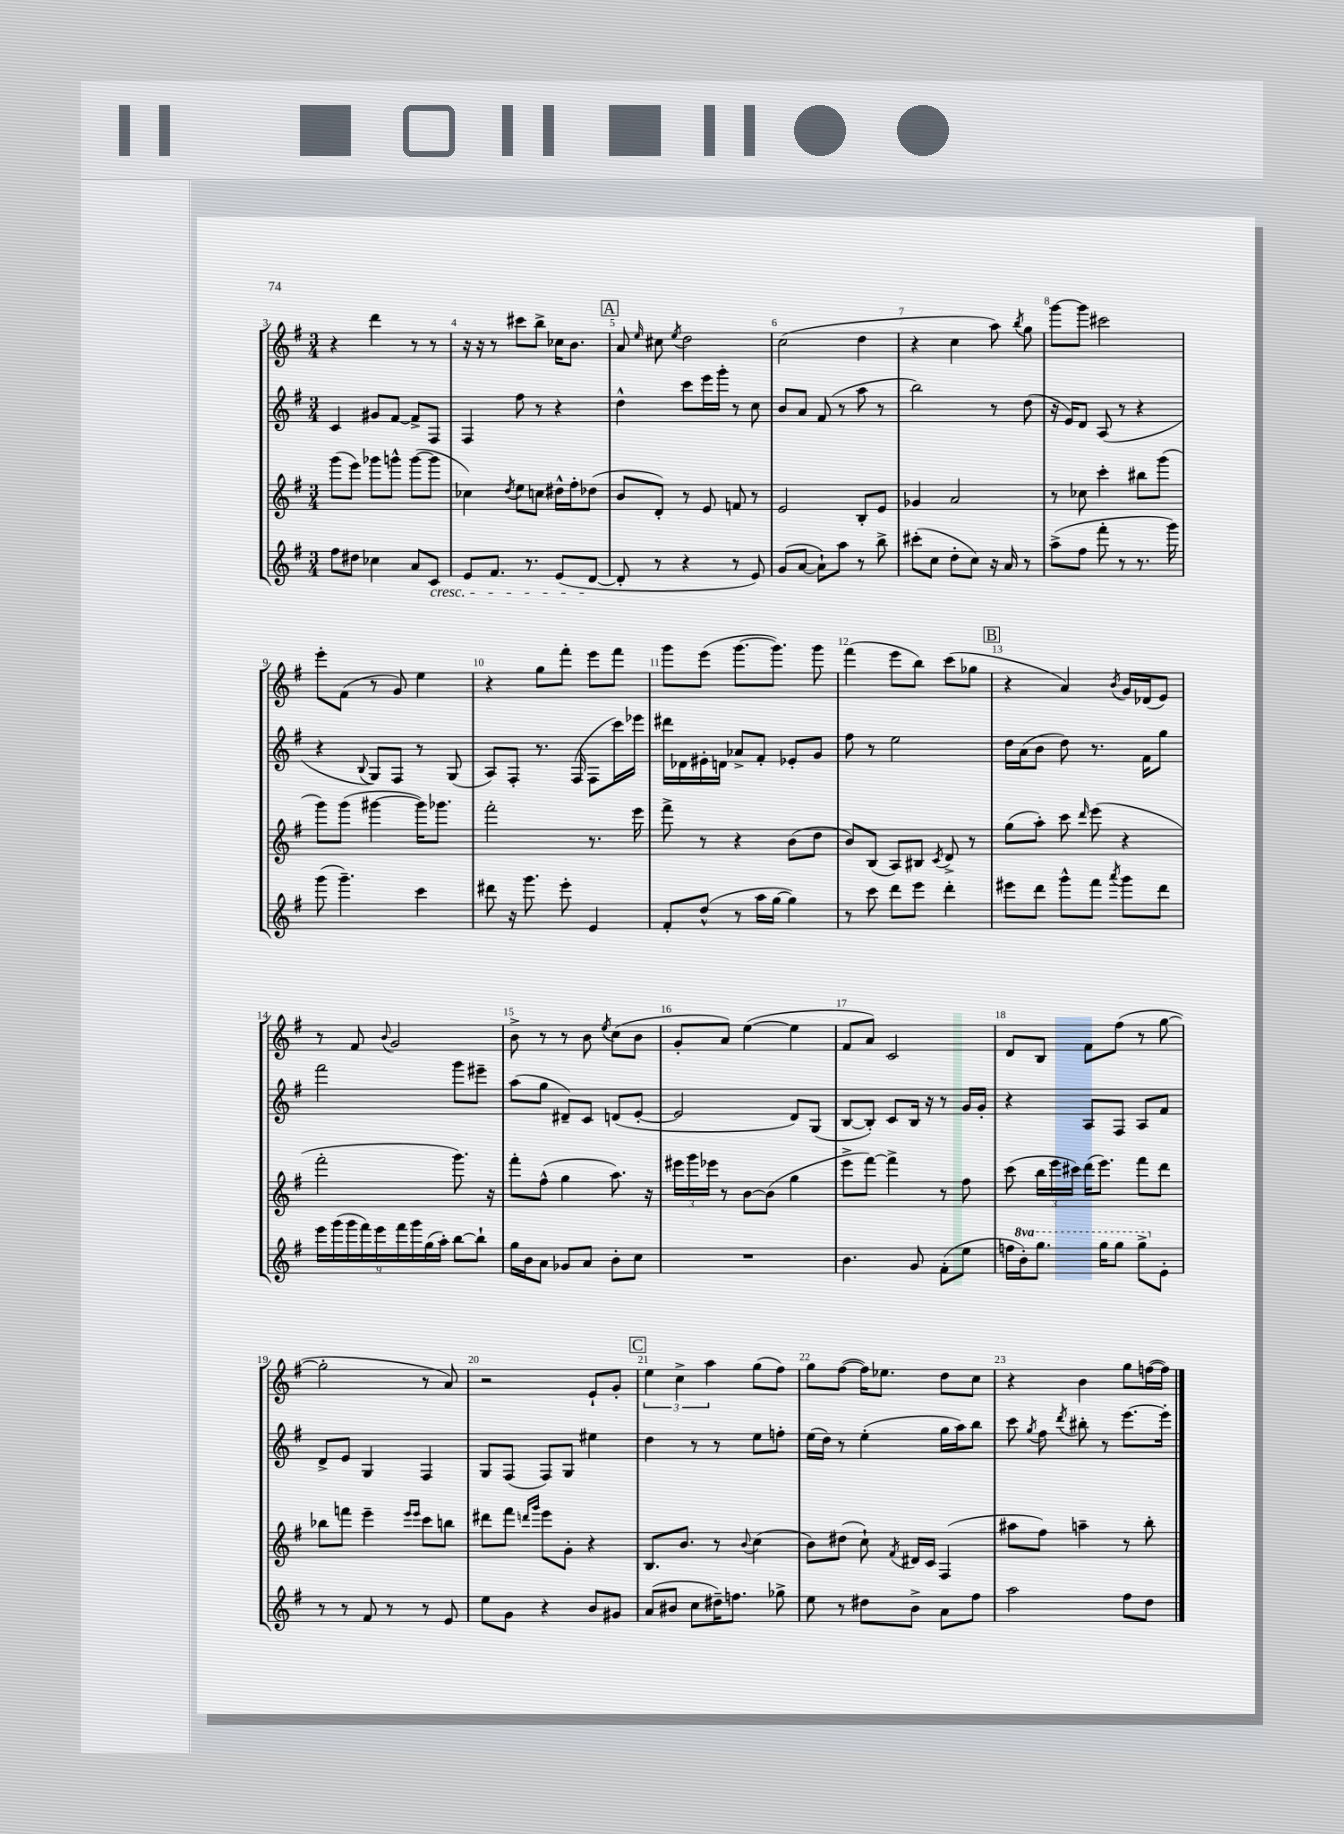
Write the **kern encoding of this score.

**kern	**kern	**kern	**kern
*staff4	*staff3	*staff2	*staff1
*clefG2	*clefG2	*clefG2	*clefG2
*k[f#]	*k[f#]	*k[f#]	*k[f#]
*M3/4	*M3/4	*M3/4	*M3/4
8ff#	(8ggg	4c	4r
8dd#	8eee)	.	.
4cc-	8ggg-	8g#	4ddd
.	8ggg^^	[8f#	.
8a	([8ggg	8f#^]	8r
8c	8ggg]	8F#	8r
=	=	=	=
8e	4cc-)	4F#	16r
.	.	.	16r
8.f#	.	.	8r
.	8qdd	.	.
.	8ee	8ff#	8ccc#
8.r	.	.	.
.	8cc	8r	8bb^
(8e	16dd#^^	4r	16cc-
.	16ff#'	.	8.b
[8d	(8dd-	.	.
=	=	=	=
8d']	8b	4dd^^	8a
.	.	.	16qqee
8r	8d')	.	8cc#
.	.	.	8qee
4r	8r	8ccc	2dd
.	8e	16eee	.
.	.	16ggg'	.
8r	8f	8r	.
8e)	8r	8cc	.
=	=	=	=
(8g	2e	8b	(2cc
[8a	.	8a	.
8a`])	.	(8f#	.
8aa	.	8r	.
8r	8B'	8aa	4dd
8bb^	8e	8r	.
=	=	=	=
(8ccc#'	4g-	2bb)	4r
8cc	.	.	.
8dd'	2a	.	4cc
8cc)	.	.	.
16r	.	8r	8aa)
16a	.	.	.
.	.	.	8qbb
8r	.	(8dd	8gg
=	=	=	=
(8aa^	8r	16r	[8ggg
.	.	16e)	.
8ff#	8cc-	8d	8ggg]
8fff#'	4ccc'	(8A	2ccc#
8r	.	8r	.
8.r	8bb#	4r	.
.	(8ggg	.	.
16ggg)	.	.	.
=	=	=	=
(8ggg	8ggg)	4r	8eee'
4.ggg~)	(8ggg	.	(8f#
.	.	8qqB	.
.	[4ggg#	8G)	8r
.	.	8F#	8g)
4ccc	16ggg#])	8r	4ee
.	8.ggg-	.	.
.	.	(8G	.
=	=	=	=
8ddd#	2fff#'	8A)	4r
16r	.	8F#'	.
8.ggg	.	.	.
.	.	8.r	8gg
8eee'	.	.	8fff#'
.	.	(16F#	.
4e	8.r	8F#	8eee
.	.	16ccc)	8fff#
.	16eee	16eee-	.
=	=	=	=
8f#'	8fff#^	16ddd#	8ggg
.	.	16d-	.
(8dd^^	8r	16e#'	(8eee
.	.	16d	.
8r	4r	8a-^	[8.ggg
16aa	.	8f#'	.
[16gg	.	.	8.ggg])
4gg])	(8b	8e-'	.
.	8dd	8g	8ggg
=	=	=	=
8r	8b)	8ff#	(4fff#
8ccc	(8B	8r	.
8ddd	8A)	2ee	8eee
8eee	8B#	.	8bb)
.	8qc	.	.
4ddd'	8d^	.	(8ccc
.	8r	.	8gg-
=	=	=	=
8eee#	(8gg	16dd	4r
.	.	(16a	.
8ddd	8aa')	8b	.
8ggg^^	8ccc	8dd)	4a)
.	16qqddd	.	.
8fff#	(8eee	8.r	.
8qaaa	.	.	8qb
8ggg	4r	.	16g
.	.	16f#	(16d-
8ddd	.	8gg	8e)
=	=	=	=
18eee	2fff#'	2fff#	8r
(18ggg	.	.	.
18ggg	.	.	.
.	.	.	8f#
18fff#)	.	.	.
18eee	.	.	.
.	.	.	8qqb
.	.	.	2g
18fff#	.	.	.
18ggg	.	.	.
(18gg	.	.	.
18aa')	.	.	.
[8bb	8.ggg)	8ggg	.
8bb`]	.	8eee#~	.
.	16r	.	.
=	=	=	=
16gg	8fff#'	(8aa	8b^
16b	.	.	.
8a	(8ff#^^	8gg	8r
8g-	4gg	8d#~)	8r
8a	.	8c	8b
.	.	.	8qee
8b'	8.aa)	(8d	(8cc
8cc	.	[8e'	8b
.	16r	.	.
=	=	=	=
2.r	24eee#	2e]	8g'
.	24ggg	.	.
.	24eee-	.	.
.	8r	.	8a)
.	[8b	.	([4ee
.	(8b]	.	.
.	4gg	8d)	4ee]
.	.	(8G	.
=	=	=	=
4.b	8eee^	[8B	8f#
.	[8fff#)	8B'])	8a)
.	4fff#^]	8c	2c
8g	.	16B	.
.	.	16r	.
(8f#'	8r	8r	.
8ee	8ff#	16g	.
.	.	16g'	.
=	=	=	=
16ff	(8ccc	4r	8d
16bb')	.	.	.
8.ggg	24bb	.	8B
.	24eee	.	.
.	24ccc#)	.	.
.	(16ddd	8A	8f#
16ggg	8.eee)	.	.
8ggg	.	8F#	(8ff#
8ggg^	8fff#	8A	8r
8e'	8ddd	8f#	[8gg
=	=	=	=
8r	8bb-	8d^	2gg']
8r	8fff	8e	.
8f#	4eee~	4G	.
8r	.	.	.
.	16qqeee	.	.
.	16qqeee	.	.
8r	8ccc	4F#	8r
8e	8bb	.	8a)
=	=	=	=
8ee	8ddd#	8G	2r
8g	8fff#	(8F#	.
.	16qqddd	.	.
.	16qqggg	.	.
4r	8eee	8F#)	.
.	8g'	8G	.
8b	4r	4ee#	8e`
8g#	.	.	8g'
=	=	=	=
(8a	8.B	4dd	6ee
8b#	.	.	.
.	.	.	6cc^
.	8.b	.	.
8cc	.	8r	.
.	.	.	6aa
16dd#~)	8r	8r	.
8.ff	.	.	.
.	8qqb	.	.
.	(4cc	8ee	(8gg
8gg-^	.	8ff'	8ff#)
=	=	=	=
8ee	8b)	(16ee	8gg
.	.	16dd)	.
8r	(8dd#	8r	([8ff#
8dd#	8cc`)	(4ee'	16ff#])
.	.	.	8.ee-
.	8qf#	.	.
8b^	16d#	.	.
.	16c	.	.
8a	(4F#	16gg	8dd
.	.	16aa)	.
8ff#	.	8bb	8cc
=	=	=	=
2aa	8aa#	8ccc	4r
.	.	8qgg	.
.	8ff#)	8ff#	.
.	.	8qddd	.
.	4aa~	8bb#'	4b
.	.	8r	.
8ff#	8r	[8.eee	8gg
8dd	8bb'	.	([16ff
.	.	16eee']	16ff])
==	==	==	==
*-	*-	*-	*-
